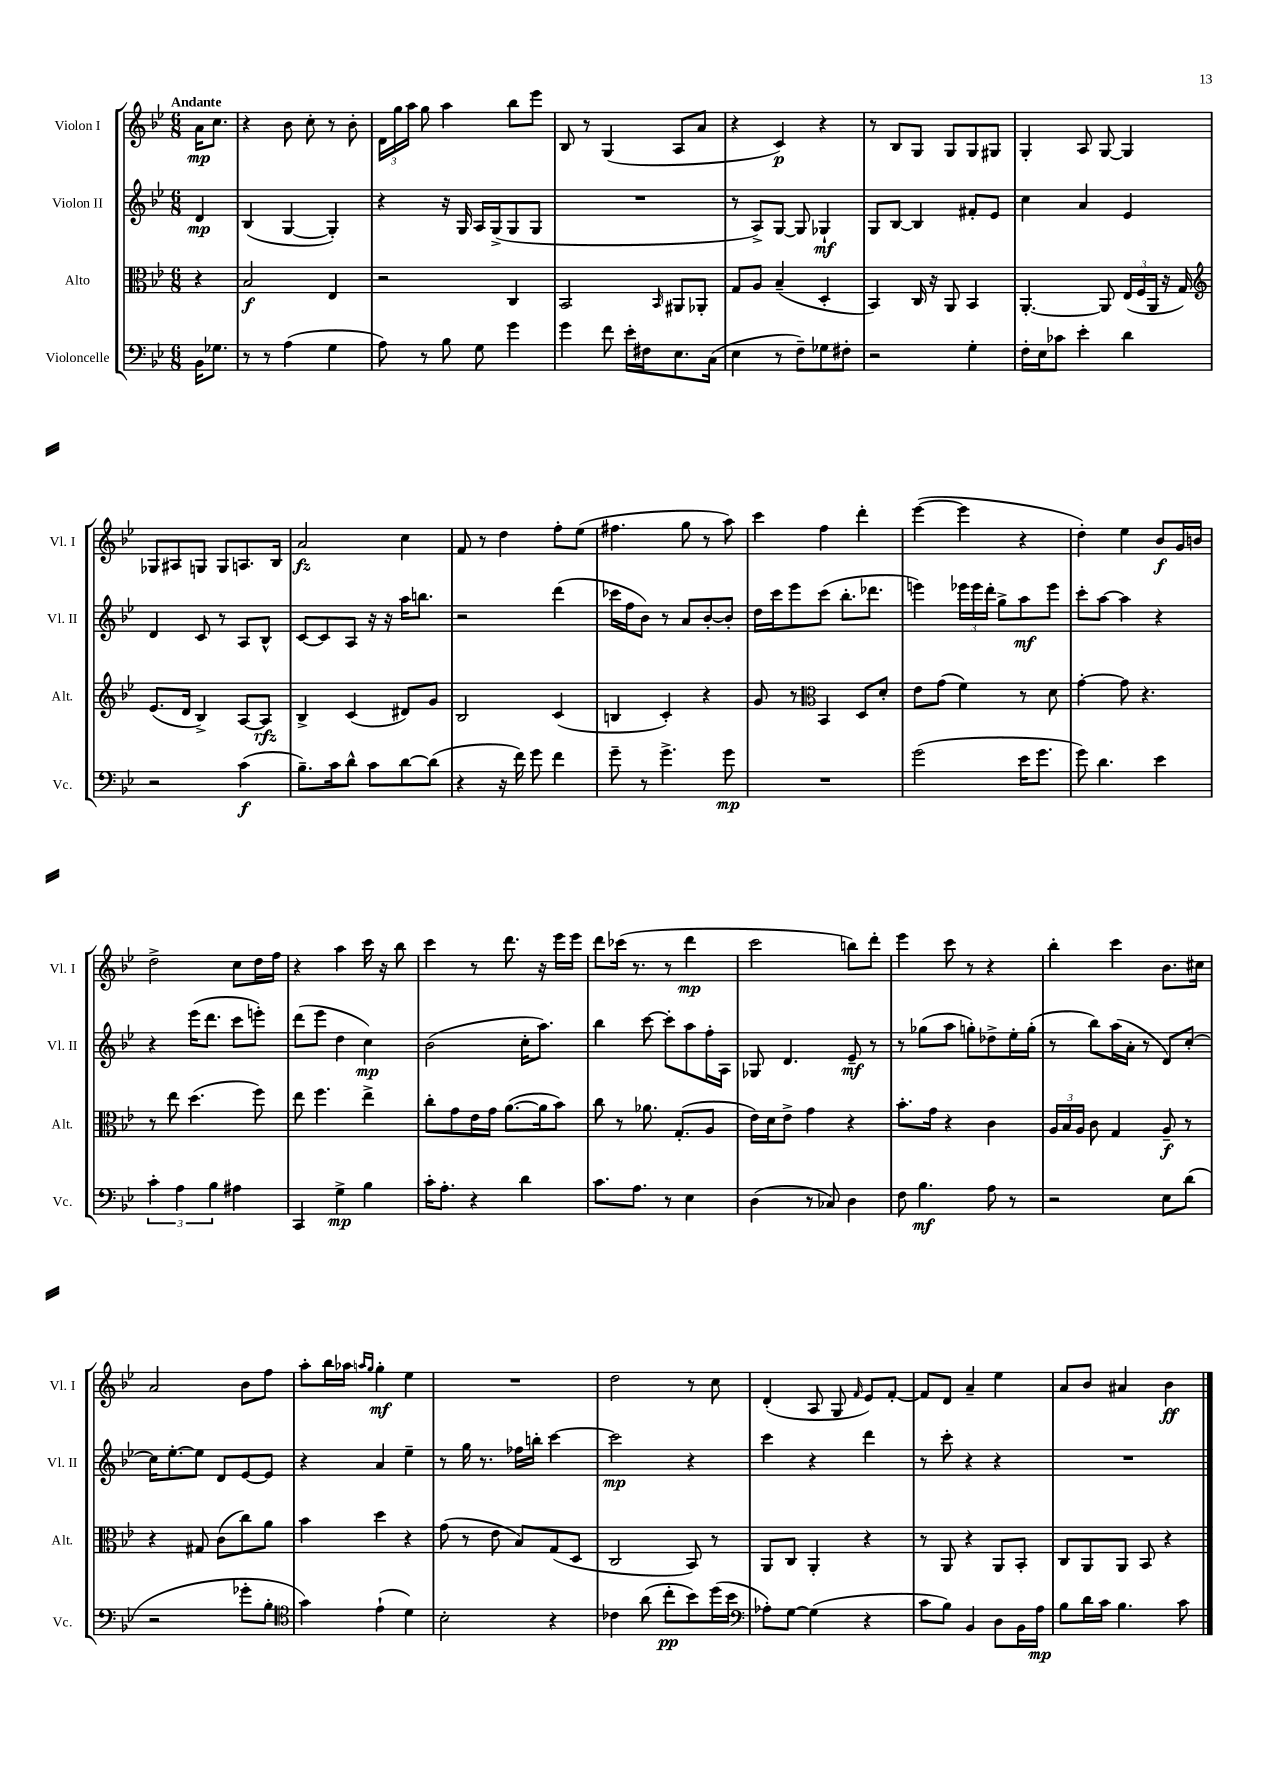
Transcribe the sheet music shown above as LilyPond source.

<<
\new StaffGroup <<
\new Staff = "s0" \with { instrumentName = "Violon I" shortInstrumentName = "Vl. I" } {
    \clef treble \key bes \major \numericTimeSignature \time 6/8 \partial 4 \tempo "Andante"
    \autoBeamOff a'16[\mp c''8.] |
    r4 bes'8 c''8-. r8 bes'8-. |
    \tuplet 3/2 { d'16[ g''16 a''16] } g''8 a''4 bes''8[ ees'''8] |
    bes8 r8 g4( a8[ a'8] |
    r4 c'4\p) r4 |
    r8 bes8[ g8] g8[ g8 gis8] |
    g4-. a8 g8~ g4 |
    ges8[ ais8 g8] g8[ a8. bes16] |
    a'2\fz c''4 |
    f'8 r8 d''4 f''8[-. ees''8]( |
    fis''4. g''8 r8 a''8) |
    c'''4 f''4 d'''4-. |
    ees'''4~( ees'''4 r4 |
    d''4-.) ees''4 bes'8[\f g'16 b'16] |
    d''2-> c''8[ d''16 f''16] |
    r4 a''4 c'''16 r16 bes''8 |
    c'''4 r8 d'''8. r16 ees'''16[ ees'''16] |
    d'''8[ ces'''16]( r8. r8 d'''4\mp |
    c'''2 b''8[) d'''8]-. |
    ees'''4 c'''8 r8 r4 |
    bes''4-. c'''4 bes'8.[ cis''16] |
    a'2 bes'8[ f''8] |
    a''8[-. bes''16 aes''16] \grace { a''16[ g''16] } g''4-.\mf ees''4 |
    R2. |
    d''2 r8 c''8 |
    d'4-.( a8 g8 \grace { f'16 } ees'8[) f'8]~-. |
    f'8[ d'8] a'4-- ees''4 |
    a'8[ bes'8] ais'4 bes'4\ff \bar "|." |
}
\new Staff = "s1" \with { instrumentName = "Violon II" shortInstrumentName = "Vl. II" } {
    \clef treble \key bes \major \numericTimeSignature \time 6/8 \partial 4
    \autoBeamOff d'4\mp |
    bes4( g4~ g4-.) |
    r4 r16 g16 a16[ g16->( g8 g8] |
    R2. |
    r8 a8[->) g8]~ g8 ges4-!\mf |
    g8[ bes8]~ bes4 fis'8[-. ees'8] |
    c''4 a'4 ees'4 |
    d'4 c'8 r8 a8[ bes8]-^ |
    c'8[~ c'8 a8] r16 r16 a''16[ b''8.] |
    r2 d'''4( |
    ces'''16[ f''16 bes'8]) r8 a'8[ bes'8~-. bes'8]-. |
    d''16[ c'''16 ees'''8 c'''8]( bes''8.[-. des'''8.] |
    e'''4) \tuplet 3/2 { ees'''16[ ees'''16 d'''16]-. } g''8[-> a''8\mf ees'''8] |
    c'''8[-. a''8]~ a''4 r4 |
    r4 ees'''16[( d'''8.] c'''8[ e'''8]-.) |
    d'''8[( ees'''8] d''4 c''4\mp) |
    bes'2( c''16[-. a''8.]) |
    bes''4 c'''8~ c'''8[-. a''8 f''16-. a16] |
    ges8 d'4. ees'8--\mf r8 |
    r8 ges''8[( a''8] g''8[-.) des''8-> ees''16-. g''16]-.( |
    r8 bes''8[) a''16( a'16]-. r8 d'8[) c''8]~-. |
    c''16[ ees''8.~-. ees''8] d'8[ ees'8~ ees'8] |
    r4 a'4 ees''4-- |
    r8 g''16 r8. fes''16[ b''16]-. c'''4~ |
    c'''2\mp r4 |
    c'''4 r4 d'''4 |
    r8 c'''8-. r4 r4 |
    R2. \bar "|." |
}
\new Staff = "s2" \with { instrumentName = "Alto" shortInstrumentName = "Alt." } {
    \clef alto \key bes \major \numericTimeSignature \time 6/8 \partial 4
    \autoBeamOff r4 |
    bes2\f ees4 |
    r2 c4 |
    bes,2 \grace { bes,16 } ais,8[ aes,8]-. |
    g8[ a8] bes4--( d4-. |
    bes,4) c16 r16 a,8 bes,4 |
    a,4.~-. a,8 \tuplet 3/2 { ees16[( f16 a,16] } r16 g16) |
    \clef treble ees'8.[( d'16] bes4->) a8[~ a8]\rfz |
    bes4-> c'4( dis'8[) g'8] |
    bes2 c'4( |
    b4 c'4-.) r4 |
    g'8 r8 \clef alto bes,4 d8[ d'8]-. |
    ees'8[ g'8]( f'4) r8 d'8 |
    g'4~-. g'8 r4. |
    r8 ees''8 d''4.( f''8) |
    ees''8 f''4. ees''4-> |
    c''8[-. g'8 ees'16 g'16] a'8.[~( a'16 bes'8]) |
    c''8 r8 aes'8. g8.[-.( a8] |
    ees'16[) d'16 ees'8]-> g'4 r4 |
    bes'8.[-. g'16] r4 c'4 |
    \tuplet 3/2 { a16[ bes16 a16] } c'8 g4 a8--\f r8 |
    r4 gis8 c'8[( c''8) a'8] |
    bes'4 d''4 r4 |
    g'8( r8 ees'8 bes8[) g8( d8] |
    c2 bes,8) r8 |
    a,8[ c8] a,4-. r4 |
    r8 a,8 r4 a,8[ bes,8]-. |
    c8[ a,8 a,8] bes,8 r4 \bar "|." |
}
\new Staff = "s3" \with { instrumentName = "Violoncelle" shortInstrumentName = "Vc." } {
    \clef bass \key bes \major \numericTimeSignature \time 6/8 \partial 4
    \autoBeamOff bes,16[ ges8.] |
    r8 r8 a4( g4 |
    a8) r8 bes8 g8 g'4 |
    g'4 f'8 ees'16[-. fis16 ees8. c16]( |
    ees4 r8 f8[--) ges8 fis8]-. |
    r2 g4-. |
    f16[-. ees16 ces'8] ees'4-. d'4 |
    r2 c'4\f( |
    bes8.[--) c'16 d'8]-^ c'8[ d'8~ d'8]( |
    r4 r16 f'16) g'8 f'4 |
    g'8-- r8 g'4.-> g'8\mp |
    R2. |
    g'2( ees'16[ g'8.] |
    g'8) d'4. ees'4 |
    \tuplet 3/2 { c'4-. a4 bes4 } ais4 |
    c,4 g4->\mp bes4 |
    c'16[-. a8.]-. r4 d'4 |
    c'8.[ a8.] r8 ees4 |
    d4( r8 ces8) d4 |
    f8 bes4.\mf a8 r8 |
    r2 ees8[ d'8]( |
    r2 ges'8[-. bes8]-. |
    \clef tenor g'4) ees'4-!( d'4) |
    bes2-. r4 |
    ces'4 a'8( c''8[-.\pp bes'8) d''16( bes'16] |
    \clef bass aes8[-.) g8]~ g4( r4 |
    c'8[ bes8]) bes,4 d8[ bes,16 a16]\mp |
    bes8[ d'16 c'16] bes4. c'8 \bar "|." |
}
>>
>>
\layout { \context { \Score \remove "Bar_number_engraver" } }
